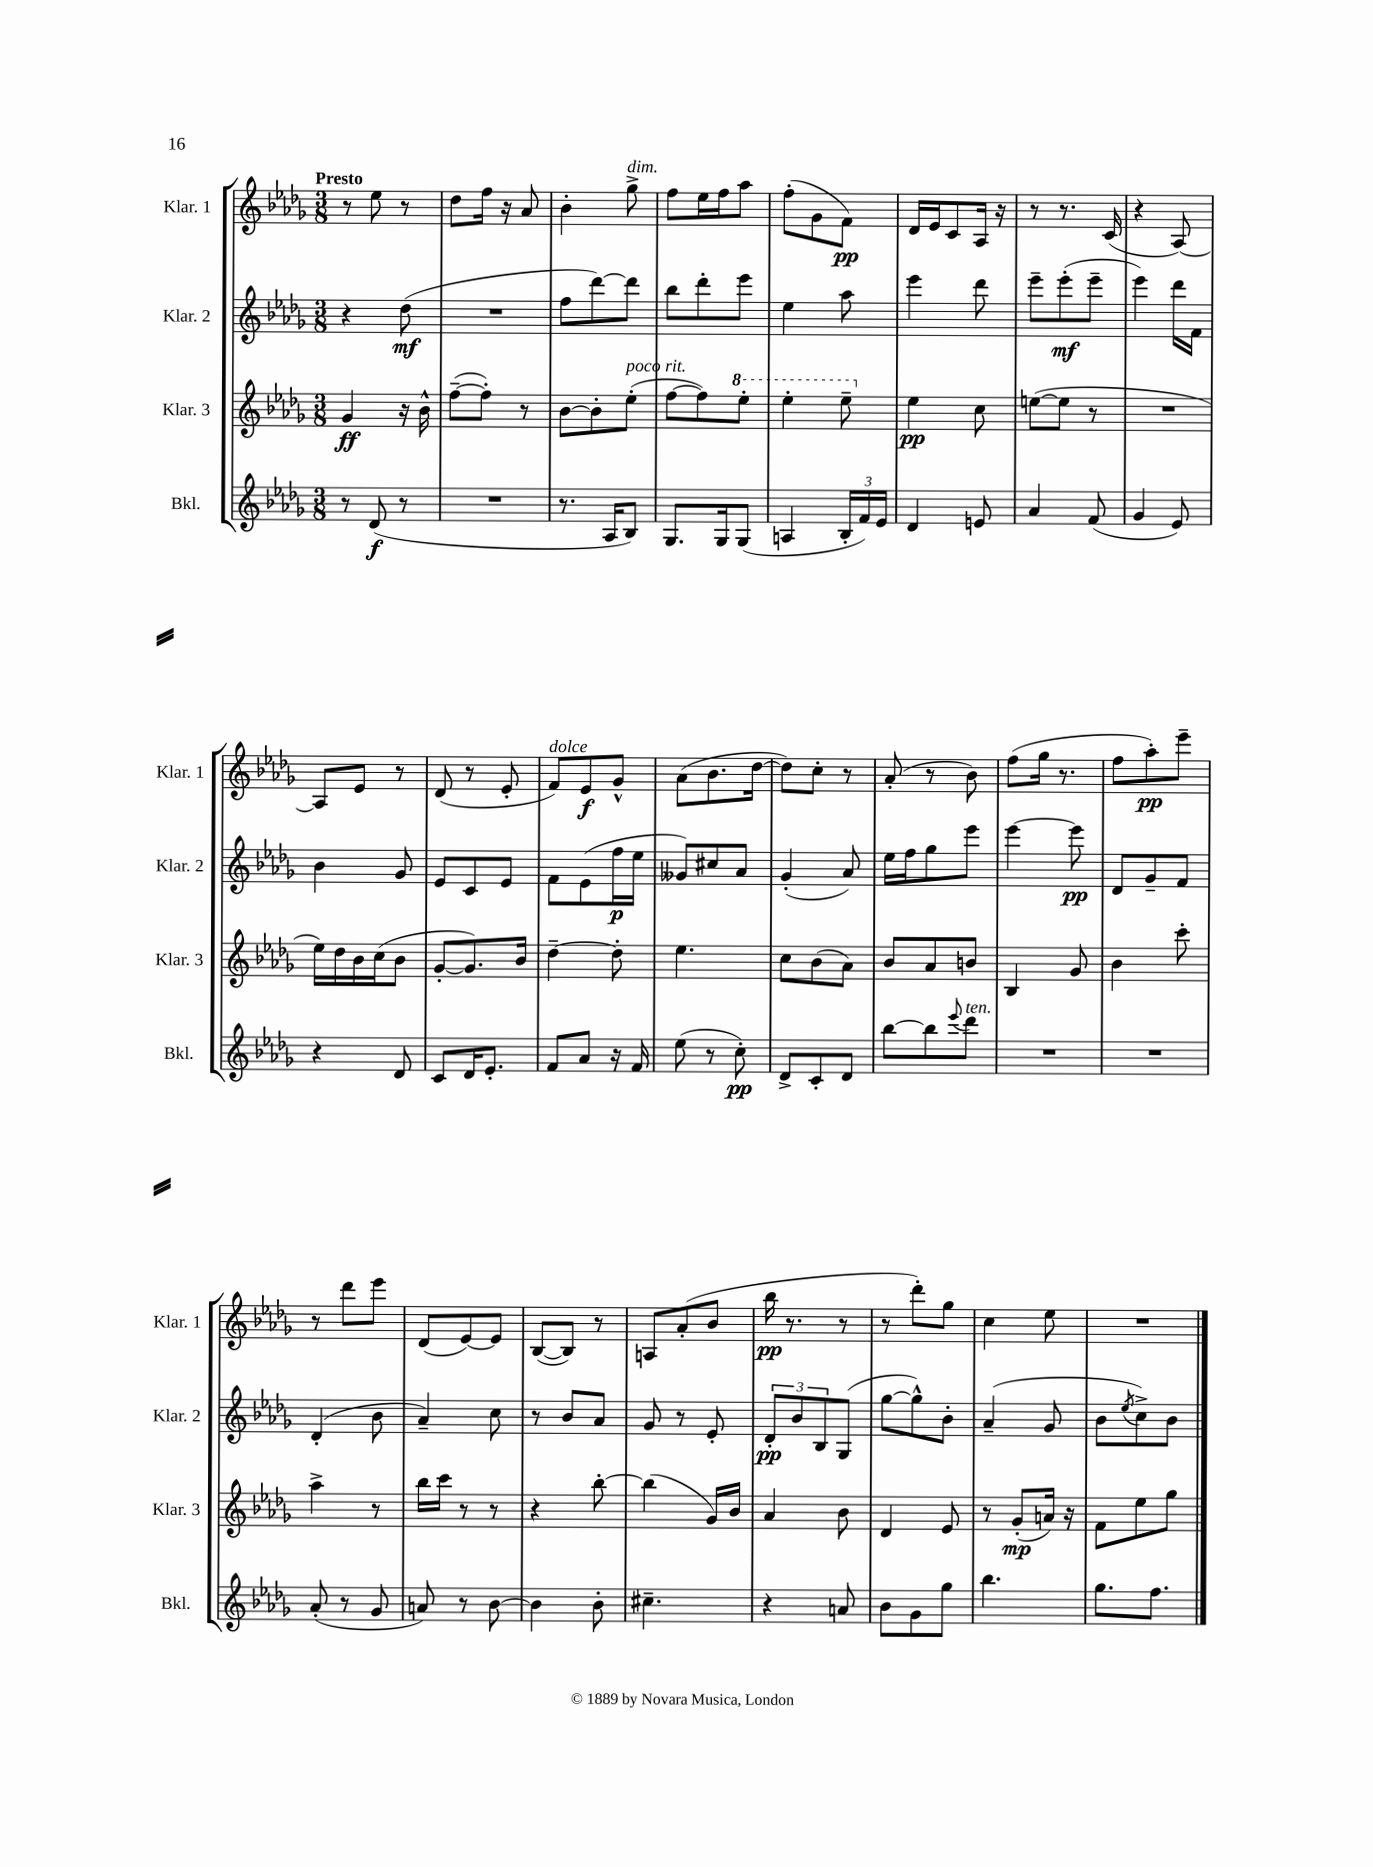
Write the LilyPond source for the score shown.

<<
\new StaffGroup <<
\new Staff = "s0" \with { instrumentName = "Klar. 1" shortInstrumentName = "Klar. 1" } {
    \clef treble \key des \major \numericTimeSignature \time 3/8 \tempo "Presto"
    r8 ees''8 r8 |
    des''8 f''16 r16 aes'8 |
    bes'4-. ges''8->^\markup { \italic "dim." } |
    f''8 ees''16 f''16 aes''8 |
    f''8-.( ges'8 f'8\pp) |
    des'16 ees'16 c'8 aes16 r16 |
    r8 r8. c'16( |
    r4 aes8~) |
    aes8 ees'8 r8 |
    des'8( r8 ees'8-. |
    f'8^\markup { \italic "dolce" }) ees'8\f ges'8-^ |
    aes'8( bes'8. des''16~ |
    des''8) c''8-. r8 |
    aes'8-.( r8 bes'8) |
    f''8( ges''16 r8. |
    f''8 aes''8-.\pp) ees'''8-- |
    r8 des'''8 ees'''8 |
    des'8( ees'8~) ees'8 |
    bes8~( bes8) r8 |
    a8 aes'8-.( bes'8 |
    bes''16\pp r8. r8 |
    r8 des'''8-.) ges''8 |
    c''4 ees''8 |
    R4. \bar "|." |
}
\new Staff = "s1" \with { instrumentName = "Klar. 2" shortInstrumentName = "Klar. 2" } {
    \clef treble \key des \major \numericTimeSignature \time 3/8
    r4 des''8\mf( |
    R4. |
    f''8 des'''8~) des'''8 |
    bes''8 des'''8-. ees'''8 |
    ees''4 aes''8 |
    ees'''4 des'''8 |
    ees'''8-- ees'''8-.\mf( ees'''8-- |
    ees'''4) des'''16 f'16 |
    bes'4 ges'8 |
    ees'8 c'8 ees'8 |
    f'8 ees'8( f''16\p ees''16 |
    geses'8) cis''8 aes'8 |
    ges'4-.( aes'8) |
    ees''16 f''16 ges''8 ees'''8 |
    ees'''4~ ees'''8\pp |
    des'8 ges'8-- f'8 |
    des'4-.( bes'8 |
    aes'4--) c''8 |
    r8 bes'8 aes'8 |
    ges'8 r8 ees'8-. |
    \tuplet 3/2 { des'8-.\pp bes'8 bes8 } ges8( |
    ges''8~ ges''8-^) bes'8-. |
    aes'4--( ges'8 |
    bes'8 \acciaccatura { ees''8 } c''8->) bes'8 \bar "|." |
}
\new Staff = "s2" \with { instrumentName = "Klar. 3" shortInstrumentName = "Klar. 3" } {
    \clef treble \key des \major \numericTimeSignature \time 3/8
    ges'4\ff r16 bes'16-^ |
    f''8~--( f''8-.) r8 |
    bes'8~ bes'8-. ees''8-.^\markup { \italic "poco rit." }( |
    f''8~ f''8) \ottava #1 ees'''8-. |
    ees'''4-. ees'''8-- \ottava #0 |
    ees''4\pp c''8 |
    e''8~( e''8 r8 |
    R4. |
    ees''16) des''16 bes'16 c''16( bes'8 |
    ges'8~-. ges'8.) bes'16 |
    des''4~-- des''8-. |
    ees''4. |
    c''8 bes'8( aes'8) |
    bes'8 aes'8 b'8 |
    bes4 ges'8 |
    bes'4 c'''8-. |
    aes''4-> r8 |
    bes''16 c'''16 r8 r8 |
    r4 bes''8~-. |
    bes''4( ges'16) bes'16 |
    aes'4 bes'8 |
    des'4 ees'8 |
    r8 ges'8-.\mp( a'16) r16 |
    f'8 ees''8 ges''8 \bar "|." |
}
\new Staff = "s3" \with { instrumentName = "Bkl." shortInstrumentName = "Bkl." } {
    \clef treble \key des \major \numericTimeSignature \time 3/8
    r8 des'8\f( r8 |
    R4. |
    r8. aes16 bes8) |
    ges8. ges16 ges8( |
    a4 \tuplet 3/2 { bes16-. f'16) ees'16 } |
    des'4 e'8 |
    aes'4 f'8( |
    ges'4 ees'8) |
    r4 des'8 |
    c'8 des'16 ees'8.-. |
    f'8 aes'8 r16 f'16 |
    ees''8( r8 c''8-.\pp) |
    des'8-> c'8-. des'8 |
    bes''8~ bes''8 \appoggiatura { ees'''8 } des'''8^\markup { \italic "ten." } |
    R4. |
    R4. |
    aes'8-.( r8 ges'8 |
    a'8) r8 bes'8~ |
    bes'4 bes'8-. |
    cis''4.-- |
    r4 a'8 |
    bes'8 ges'8 ges''8 |
    bes''4. |
    ges''8. f''8. \bar "|." |
}
>>
>>
\layout { \context { \Score \remove "Bar_number_engraver" } }
